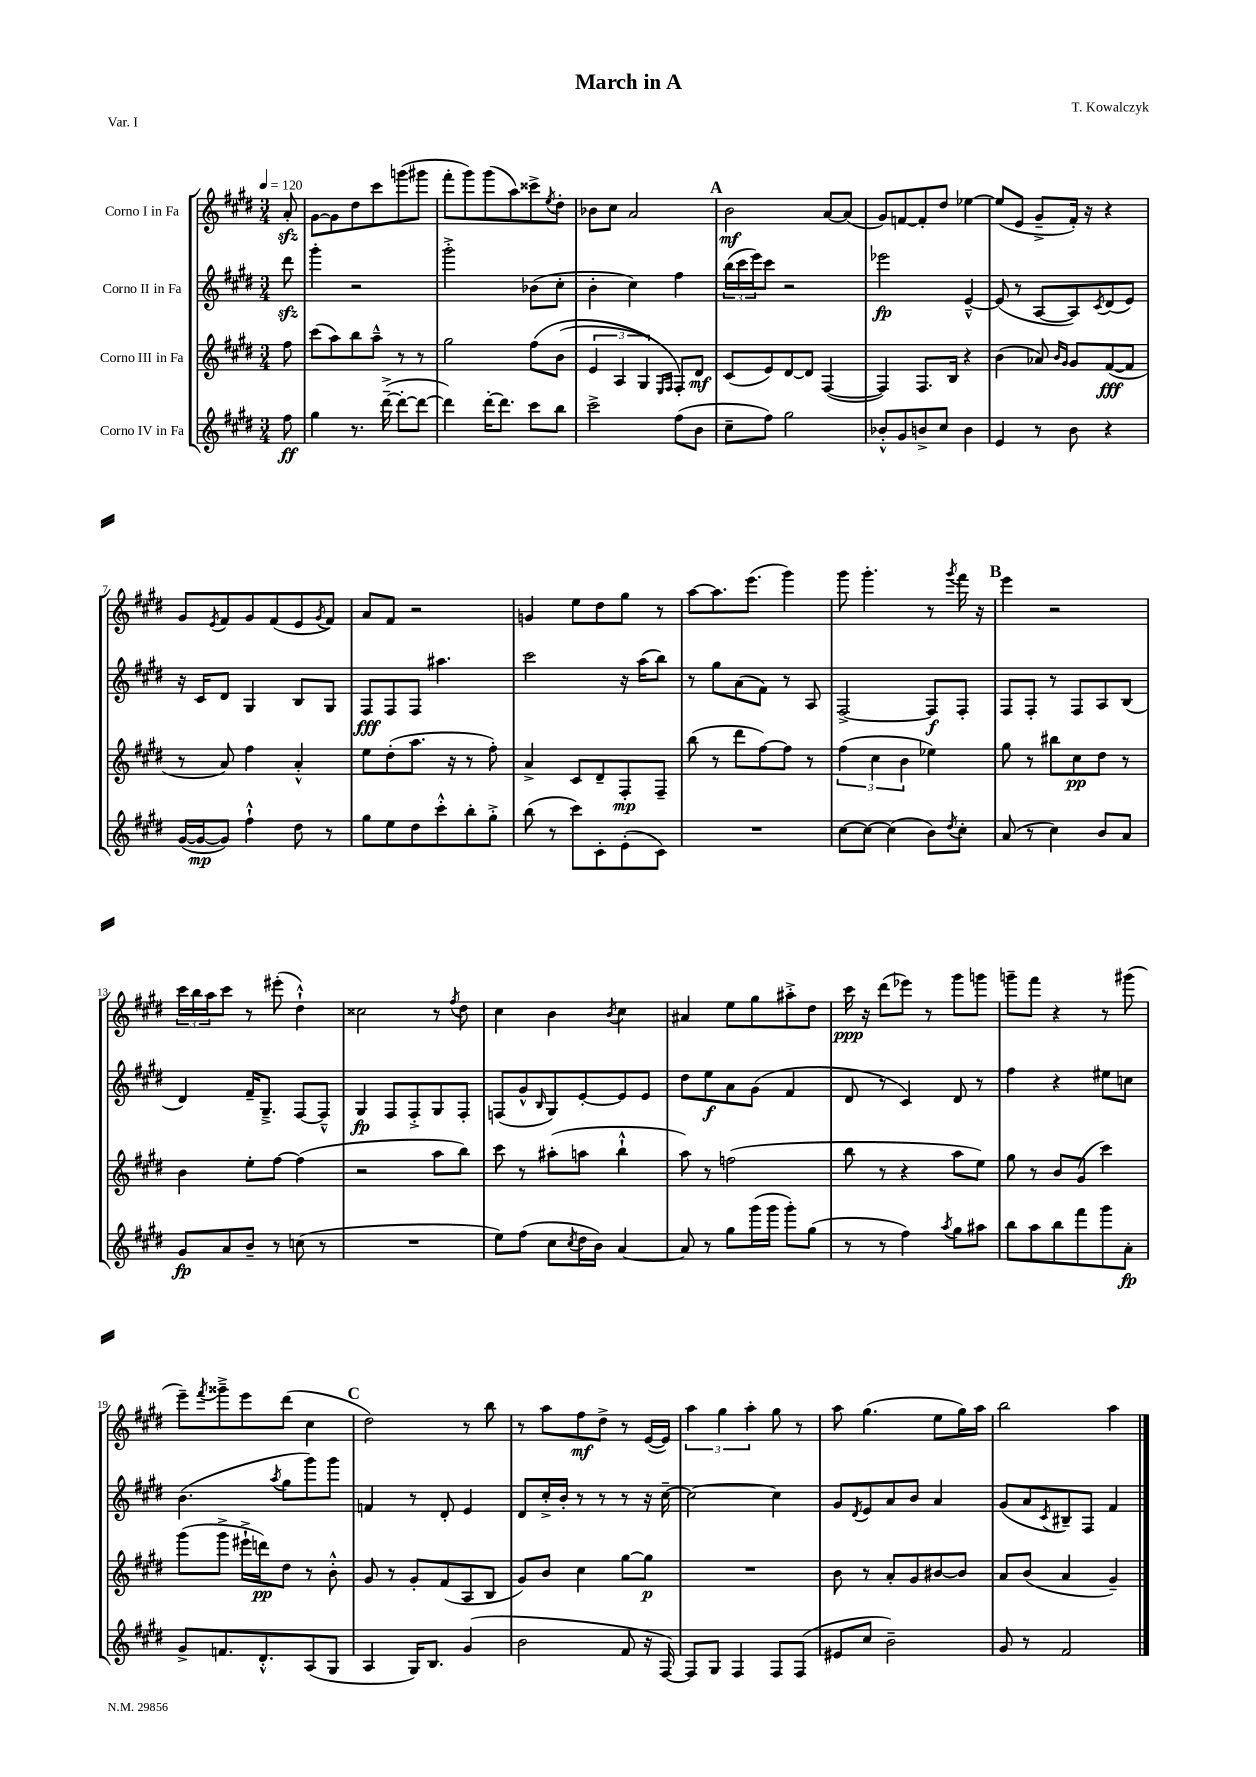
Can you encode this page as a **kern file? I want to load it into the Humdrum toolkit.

**kern	**kern	**kern	**kern
*staff4	*staff3	*staff2	*staff1
*clefG2	*clefG2	*clefG2	*clefG2
*k[f#c#g#d#]	*k[f#c#g#d#]	*k[f#c#g#d#]	*k[f#c#g#d#]
*M3/4	*M3/4	*M3/4	*M3/4
*MM120	*MM120	*MM120	*MM120
8ff#	8ff#	8ddd#	8a'
=	=	=	=
4gg#	(8ccc#	4ggg#'	[8g#
.	8aa)	.	8g#]
8.r	8bb	2r	8dd#
.	8aa~^^	.	8ccc#
([16ddd#~^	.	.	.
8ddd#'_	8r	.	(8ggg
8ddd#_	8r	.	8ggg#
=	=	=	=
4ddd#])	2gg#	2ggg#'^	8fff#'
.	.	.	8ggg#)
[16ddd#'	.	.	(8ggg#
8.ddd#]	.	.	.
.	.	.	8aa)
8ccc#	&(8ff#	(8b-	8ccc##^
.	.	.	8qee
8bb	(8b	8cc#'	8dd#'
=	=	=	=
2ccc#^	6e	4b'	8b-
.	.	.	8cc#
.	6A	.	.
.	.	4cc#)	2a
.	6G#)	.	.
.	16qqE	.	.
.	16qqF#	.	.
(8ff#	8F#'&)	4ff#	.
8b	8d#	.	.
=	=	=	=
8cc#~	(8c#	(24bb	2b
.	.	24ccc#	.
.	.	24eee)	.
8ff#)	8e)	8ccc#	.
2gg#	[8d#	2r	.
.	8d#]	.	.
.	([4F#	.	[8a
.	.	.	(8a]
=	=	=	=
8b-'^^	4F#])	2eee-	8g#)
8g#	.	.	[8f
8b^	8.F#	.	8f']
8cc#	.	.	8dd#
.	16B	.	.
4b	4r	[4e~^^	[4ee-
=	=	=	=
4e	(4b	(8e]	(8ee-]
.	.	8r	8e
8r	8a-)	[8A	8g#~^
.	16qqb	.	.
.	16qqg#	.	.
8b	8g#	8A])	16f#')
.	.	.	16r
.	.	8qc#	.
4r	([8f#	(8d#	4r
.	8f#]	8e)	.
=	=	=	=
([16g#	8r	16r	8g#
16g#_	.	16c#	.
.	.	.	8qe
8g#])	8a)	8d#	8f#
4ff#`^^	4ff#	4G#	8g#
.	.	.	(8f#
8dd#	4a'^^	8B	8e
.	.	.	8qg#
8r	.	8G#	8f#)
=	=	=	=
8gg#	8ee	8F#	8a
8ee	(8dd#'	8F#	8f#
8dd#	8.aa	8F#	2r
8ccc#'^^	.	4.aa#	.
.	16r	.	.
8bb'	8r	.	.
8gg#'^	8ff#')	.	.
=	=	=	=
(8bb	4a^	2ccc#	4g
8r	.	.	.
8ccc#)	8c#	.	8ee
8c#'	8d#~	.	8dd#
(8e'	8F#'	16r	8gg#
.	.	(16aa	.
8c#)	8F#~	8bb)	8r
=	=	=	=
2.r	(8bb	8r	[8aa
.	8r	8gg#	8.aa]
.	8ddd#	(8a	.
.	.	.	(8.eee
.	[8ff#)	8f#)	.
.	8ff#]	8r	4ggg#)
.	8r	8A	.
=	=	=	=
[8cc#	(6ff#	[2F#^	8ggg#
8cc#_	.	.	4.ggg#'
.	6cc#	.	.
(4cc#]	.	.	.
.	6b	.	.
8b)	4ee-)	8F#]	8r
8qdd#	.	.	8qggg#
8cc#'	.	8F#'	16fff#
.	.	.	16r
=	=	=	=
(8a	8gg#	8F#	4eee
8r	8r	8F#'	.
4cc#)	8bb#	8r	2r
.	8cc#	8F#	.
8b	8dd#	8A	.
8a	8r	(8B	.
=	=	=	=
8g#	4b	4d#)	24ccc#
.	.	.	24bb
.	.	.	24aa
8a	.	.	8ccc#
8b~	8ee'	16f#~	8r
.	.	8.G#~^	.
8r	[8ff#	.	(8eee#'
(8cc	(4ff#]	[8F#	4dd#`^^)
8r	.	8F#~^^]	.
=	=	=	=
2.r	2r	4G#	2cc##
.	.	8F#	.
.	.	8F#'^	.
.	8aa	8G#	8r
.	.	.	8qff#
.	8bb)	8F#'	8dd#
=	=	=	=
8ee)	8ccc#	(8F	4cc#
(8ff#	8r	8g#^^	.
.	.	16qqB	.
8cc#	(8aa#'	8G#)	4b
8qcc#	.	.	.
16dd#	8aa	[8e'	.
16b)	.	.	.
.	.	.	8qb
[4a	4bb`^^	8e]	4cc#
.	.	8e	.
=	=	=	=
8a]	8aa)	8dd#	4a#
8r	8r	8ee	.
8gg#	(2ff	8a	8ee
(16ggg#	.	(8g#	8gg#
16ggg#	.	.	.
8ggg#')	.	4f#	8aa#'^
(8gg#	.	.	8dd#
=	=	=	=
8r	8bb	8d#	16ccc#
.	.	.	16r
8r	8r	8r	(8ddd#
4ff#)	4r	4c#)	8eee-)
.	.	.	8r
8qaa	.	.	.
8gg#	8aa	8d#	8ggg#
8aa#	8ee)	8r	8ggg
=	=	=	=
8bb	8gg#	4ff#	8ggg~
8aa	8r	.	8fff#
8bb	8b	4r	4r
8fff#	(8g#	.	.
8ggg#	4ccc#)	8ee#	8r
8a'	.	8cc	(8ggg#
=	=	=	=
8g#^	(8ggg#	(4.b	8eee~)
.	.	.	8qfff#
8.f	8ggg#^	.	8ggg##~^
.	16eee#`^	.	8eee
8.d#'^^	16ddd)	.	.
.	.	8qaa	.
.	8dd#	8gg#	(8ddd#
(8A	8r	8ggg#)	4cc#
8G#	8b'^^	8ggg#	.
=	=	=	=
4A	8g#	4f	2dd#)
.	8r	.	.
16G#)	8g#'	8r	.
8.B	.	.	.
.	(8f#	8d#'	.
(4g#	8A	4e	8r
.	8B	.	8bb
=	=	=	=
2b	8g#)	8d#	8r
.	8b	16cc#'^	8aa
.	.	16b'	.
.	4cc#	8r	8ff#
.	.	8r	8dd#^
8f#	[8gg#	8r	8r
16r	8gg#]	16r	([16e
[16F#)	.	[16cc#~	16e])
=	=	=	=
8F#]	2.r	2cc#_	6aa
8G#	.	.	.
.	.	.	6gg#
4F#	.	.	.
.	.	.	6aa'
8F#	.	4cc#]	8gg#
(8F#	.	.	8r
=	=	=	=
8e#	8b	8g#	8aa
.	.	8qd#	.
8cc#	8r	8e	(4.gg#
2b~)	8a'	8a	.
.	8g#	8b	.
.	[8b#	4a	8ee
.	8b#]	.	16gg#)
.	.	.	16aa
=	=	=	=
8g#	8a	(8g#	2bb
8r	(8b	8a	.
.	.	8qc#	.
2f#	4a	8B#~)	.
.	.	8F#	.
.	4g#~)	4f#	4aa
==	==	==	==
*-	*-	*-	*-
